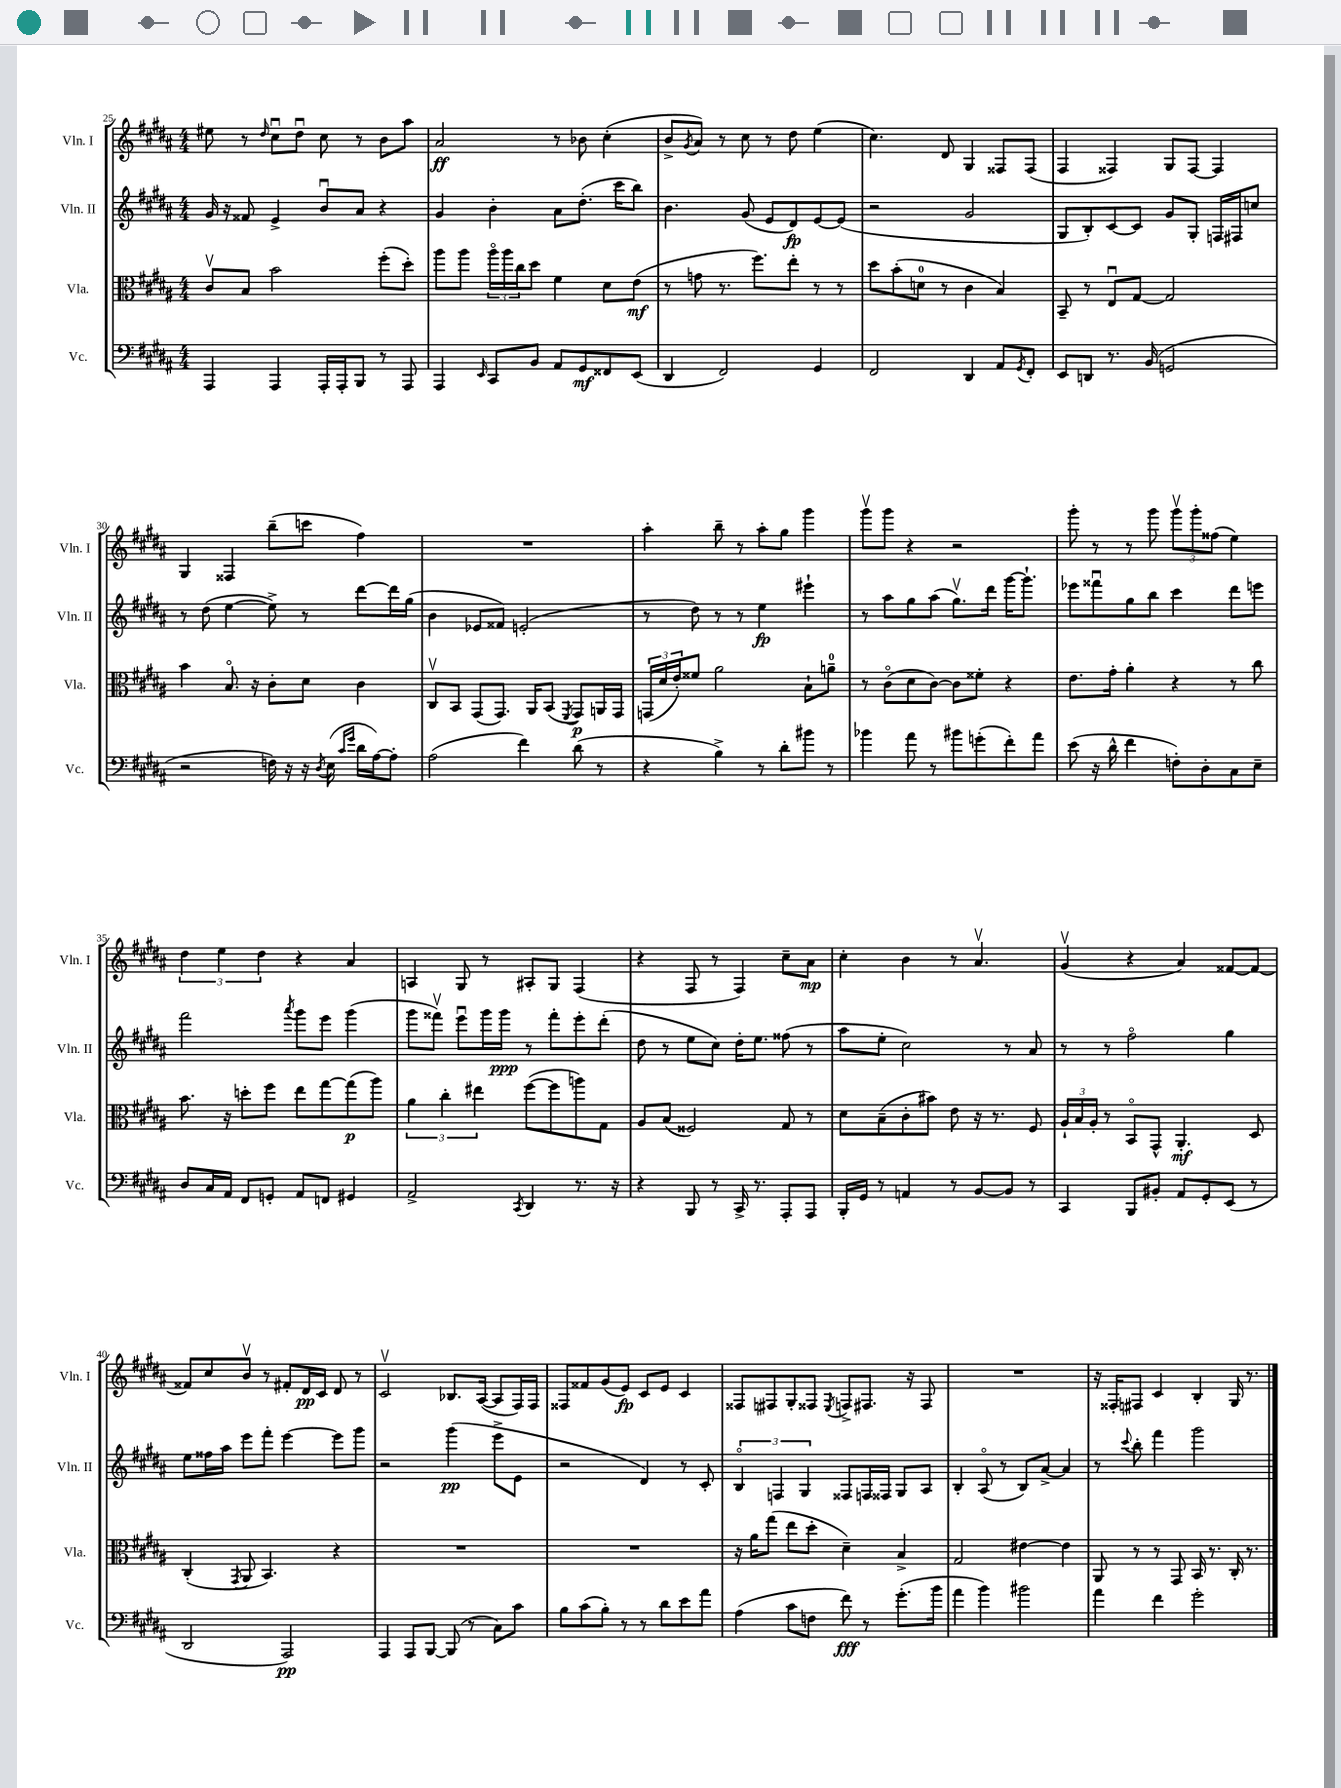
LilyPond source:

<<
\new StaffGroup <<
\new Staff = "s0" \with { instrumentName = "Vln. I" shortInstrumentName = "Vln. I" } {
    \clef treble \key b \major \numericTimeSignature \time 4/4
    eis''8 r8 \grace { dis''16 } cis''8\downbow dis''8\downbow cis''8 r8 b'8 ais''8 |
    ais'2\ff r8 bes'8 cis''4-.( |
    b'8-> \acciaccatura { gis'8 } ais'8) r8 cis''8 r8 dis''8 e''4( |
    cis''4.) dis'8 gis4 fisis8 fisis8( |
    fis4 fisis4) gis8 fisis8~ fisis4 |
    gis4 fisis4 b''8--( c'''8 fis''4) |
    R1 |
    ais''4-. b''8-- r8 ais''8-. gis''8 gis'''4 |
    gis'''8\upbow gis'''8 r4 r2 |
    gis'''8-. r8 r8 gis'''8 \tuplet 3/2 { gis'''8\upbow gis'''8-. fisis''8( } e''4) |
    \tuplet 3/2 { dis''4 e''4 dis''4 } r4 ais'4 |
    a4 gis8 r8 ais8-. gis8 fis4( |
    r4 fis8 r8 fis4) cis''8-- ais'8\mp |
    cis''4-. b'4 r8 ais'4.\upbow |
    gis'4\upbow( r4 ais'4) fisis'8~ fisis'8~ |
    fisis'8 cis''8 b'8\upbow r8 fis'8-. dis'16\pp cis'16 dis'8 r8 |
    cis'2\upbow bes8. ais16~( ais8 fis16) fis16 |
    fisis8 fisis'8 gis'8( e'8\fp) cis'8 e'8 cis'4 |
    fisis8 fis8 gis8-. fisis8 \acciaccatura { e8 } f8-> fis8. r16 fis8 |
    R1 |
    r16 fisis16-. fis8 cis'4 b4-. gis16 r8. \bar "|." |
}
\new Staff = "s1" \with { instrumentName = "Vln. II" shortInstrumentName = "Vln. II" } {
    \clef treble \key b \major \numericTimeSignature \time 4/4
    gis'16 r16 fisis'8 e'4-> b'8\downbow ais'8 r4 |
    gis'4 b'4-. ais'8 dis''8.-.( cis'''16 b''8) |
    b'4. gis'8( e'8 dis'8\fp) e'8~ e'8( |
    r2 gis'2 |
    gis8 b8-.) cis'8~ cis'8 gis'8 gis8-. f16 fis16 c''8 |
    r8 dis''8( e''4~ e''8->) r8 dis'''8~ dis'''16 gis''16( |
    b'4 ees'8 fisis'8) e'2-.( |
    r8 dis''8) r8 r8 e''4\fp eis'''4-! |
    r8 ais''8 gis''8 ais''8( gis''8.\upbow) dis'''16 gis'''16~ gis'''8.-! |
    ees'''8 fisis'''8\downbow gis''8 b''8 cis'''4 dis'''8 e'''8 |
    fis'''2 \acciaccatura { ais'''8 } gis'''8 e'''8 gis'''4( |
    gis'''8 fisis'''8\upbow) e'''8\downbow gis'''16 gis'''16\ppp r8 fisis'''8-. e'''8-. dis'''8-.( |
    dis''8 r8 e''8 cis''8) dis''16-. e''8. fisis''8( r8 |
    ais''8 e''8-. cis''2) r8 ais'8 |
    r8 r8 fis''2\flageolet gis''4 |
    e''8 fisis''16 ais''16 e'''8 fis'''8-. e'''4~ e'''8 gis'''8 |
    r2 gis'''4\pp( e'''8-> e'8 |
    r2 dis'4) r8 cis'8-. |
    \tuplet 3/2 { b4\flageolet f4 gis4 } fisis8 f16 fisis16 gis8 ais8 |
    b4-. ais8\flageolet( r8 b8) ais'8~-> ais'4 |
    r8 \appoggiatura { cis'''8 } b''8-. fis'''4 gis'''2 \bar "|." |
}
\new Staff = "s2" \with { instrumentName = "Vla." shortInstrumentName = "Vla." } {
    \clef alto \key b \major \numericTimeSignature \time 4/4
    cis'8\upbow b8 b'2 fis''8-.( dis''8-.) |
    ais''8 ais''8 \tuplet 3/2 { ais''16\flageolet ais''16 cis''16 } dis''8 fis'4 dis'8 e'8\mf( |
    r8 g'8 r8. fis''8.) e''8-. r8 r8 |
    dis''8 b'8-.( d'8-0 r8 cis'4 b4) |
    b,8-- r8 e8\downbow gis8~ gis2 |
    b'4 b8.\flageolet r16 cis'8-. dis'8 cis'4 |
    cis8\upbow b,8 gis,8( gis,8.) ais,16 b,8( \acciaccatura { fis,8 } gis,8\p) a,16 gis,16 |
    \tuplet 3/2 { g,16( dis'16 e'16-.) } fisis'8 ais'2 b8-! a'8-0-- |
    r8 cis'8\flageolet( dis'8 cis'8~) cis'8 fisis'8-. r4 |
    e'8. gis'16-. ais'4-. r4 r8 cis''8 |
    b'8. r16 d''8-. fis''8 e''8 gis''8~ gis''8\p( ais''8) |
    \tuplet 3/2 { ais'4 cis''4-. eis''4 } fis''8~( fis''8 a''8) gis8 |
    ais8 b8( fisis2) gis8 r8 |
    dis'8 b8--( cis'8-. bis'8) e'8 r16 r8. fis8 |
    \tuplet 3/2 { ais16-! b16 ais16-. } r8 b,8\flageolet gis,8-^ ais,4.-.\mf dis8 |
    cis4-.( \acciaccatura { gis,8 } ais,8 b,4.) r4 |
    R1 |
    R1 |
    r16 ais'16 gis''8( e''8 dis''8-. dis'4--) b4-> |
    gis2 eis'4~ eis'4 |
    ais,8 r8 r8 gis,8 b,16 r8. cis16-. r8. \bar "|." |
}
\new Staff = "s3" \with { instrumentName = "Vc." shortInstrumentName = "Vc." } {
    \clef bass \key b \major \numericTimeSignature \time 4/4
    ais,,4 ais,,4 ais,,16-. ais,,16-. b,,8 r8 ais,,8 |
    ais,,4 \grace { e,16 } cis,8 b,8 ais,8 gis,8\mf fisis,8 e,8( |
    dis,4 fis,2) gis,4 |
    fis,2 dis,4 ais,8 \acciaccatura { gis,8 } fis,8-. |
    e,8 d,8 r8. b,16( g,2 |
    r2 f16) r16 r16 \acciaccatura { dis8 } e16( \grace { cis'16 gis'16 } dis'16 ais16~) ais8-. |
    ais2( fis'4) dis'8( r8 |
    r4 b4->) r8 dis'8-. bis'8 r8 |
    bes'4 ais'8 r8 bis'8 g'8-.( fis'8-.) ais'8 |
    e'8( r16 dis'16-^ fis'4 f8-.) dis8-. cis8 e8-- |
    dis8 cis16 ais,16 fis,8 g,8-. ais,8 f,8 gis,4 |
    ais,2-> \acciaccatura { cis,8 } dis,4 r8. r16 |
    r4 b,,8 r8 cis,16-> r8. ais,,8-. ais,,8 |
    b,,16-. gis,16 r8 a,4 r8 b,8~ b,8 r8 |
    cis,4 b,,8 bis,8-. ais,8 gis,8-. e,8( r8 |
    dis,2 ais,,2\pp) |
    ais,,4 ais,,8 b,,8~ b,,8( r8 cis8) cis'8 |
    b8 cis'8( b8-.) r8 r8 dis'8 e'8 ais'8 |
    ais4( cis'8 f8 fis'8\fff) r8 gis'8.-.( b'16 |
    ais'4 b'4) bis'2 |
    ais'4 fis'4 gis'2-. \bar "|." |
}
>>
>>
\layout { \context { \Score currentBarNumber = #25 } }
